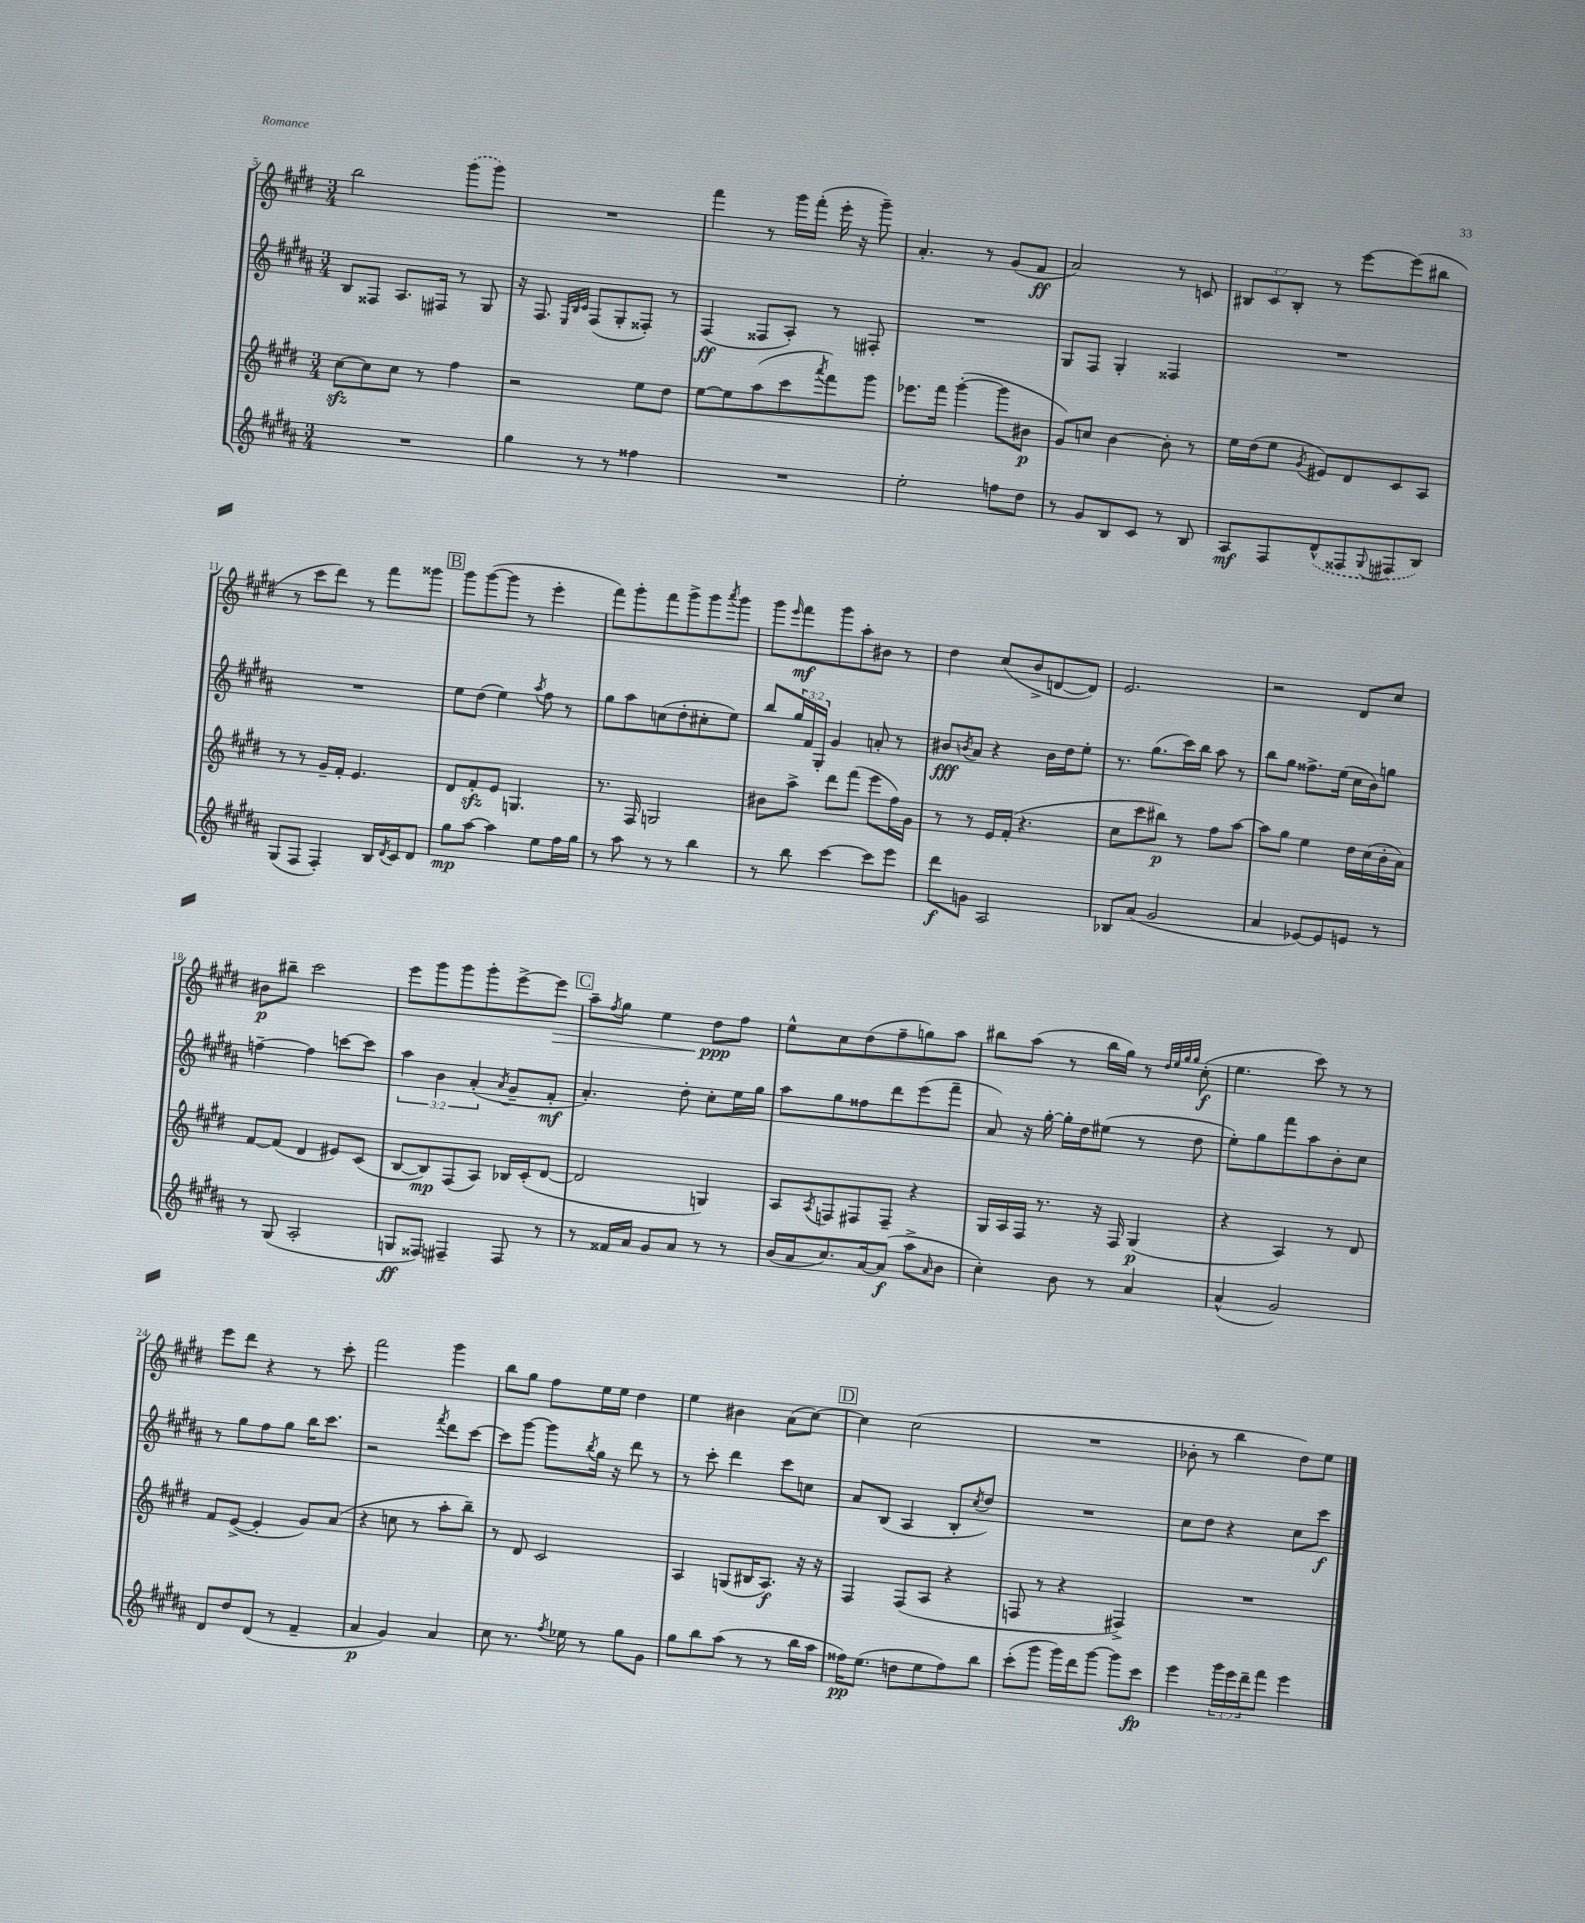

**kern	**dynam	**kern	**dynam	**kern	**dynam	**kern	**dynam
*part4	*part4	*part3	*part3	*part2	*part2	*part1	*part1
*staff4	*staff4	*staff3	*staff3	*staff2	*staff2	*staff1	*staff1
*clefG2	*	*clefG2	*	*clefG2	*	*clefG2	*
*k[f#c#g#d#a#]	*	*k[f#c#g#d#]	*	*k[f#c#g#d#a#]	*	*k[f#c#g#d#]	*
*M3/4	*	*M3/4	*	*M3/4	*	*M3/4	*
=5	=5	=5	=5	=5	=5	=5	=5
2.r	.	[8cc#zz\L	.	8B/L	.	2bb\	.
.	.	8cc#\]	.	8F##X/J	.	.	.
.	.	8cc#\J	.	8.A#/L	.	.	.
.	.	8r	.	.	.	.	.
.	.	.	.	16F#X/Jk	.	.	.
.	.	4ff#\	.	8r	.	(8ggg#\L	.
.	.	.	.	8G#/	.	8ggg#\J)	.
=6	=6	=6	=6	=6	=6	=6	=6
4gg#\	.	2r	.	16r	.	2.r	.
.	.	.	.	8.F#/	.	.	.
.	.	.	.	32qqE/LLL	.	.	.
.	.	.	.	32qqB/	.	.	.
.	.	.	.	32qqc#/JJJ	.	.	.
8r	.	.	.	(8F#/L	.	.	.
8r	.	.	.	8G#'/	.	.	.
4ff##X\	.	8ee\L	.	8F##X'/J)	.	.	.
.	.	8dd#\J	.	8r	.	.	.
=7	=7	=7	=7	=7	=7	=7	=7
2.r	.	[8ee\L	.	(4F#/	ff	4fff#\	.
.	.	8ee\]	.	.	.	.	.
.	.	(8aa\	.	8F##X/L	.	8r	.
.	.	8ccc#\	.	8A#'/J)	.	16ggg#\LL	.
.	.	.	.	.	.	(16fff#'\JJ	.
.	.	8qaaa/	.	.	.	.	.
.	.	8fff#\)	.	8r	.	16eee'\	.
.	.	.	.	.	.	16r	.
.	.	8ggg#\J	.	8F#X'/	.	8ggg#~\)	.
=8	=8	=8	=8	=8	=8	=8	=8
2ee'\	.	8.eee-X\L	.	2.r	.	4.a'/	.
.	.	16fff#\Jk	.	.	.	.	.
.	.	([4ggg#'\	.	.	.	.	.
.	.	.	.	.	.	8r	.
8ffn\L	.	8ggg#\L]	.	.	.	(8g#/L	.
8dd#\J	.	8b#X\J	p	.	.	8f#/J	ff
=9	=9	=9	=9	=9	=9	=9	=9
8r	.	8g#/L)	.	8G#/L	.	2a/)	.
8g#/L	.	8ccn/J	.	8F#/J	.	.	.
8B/	.	[4b\	.	4G#'/	.	.	.
8c#/J	.	.	.	.	.	.	.
8r	.	8b'\]	.	4F##X/	.	8r	.
8B/	.	8r	.	.	.	8cn/	.
=10	=10	=10	=10	=10	=10	=10	=10
8A#/L	mf	16ee\LL	.	2.r	.	12B#X/L	.
.	.	(16dd#\J	.	.	.	.	.
.	.	.	.	.	.	12c#/	.
8F#/	.	8ee\J	.	.	.	.	.
.	.	.	.	.	.	12B#'/J	.
.	.	8qg#/	.	.	.	.	.
(8d#^^/	.	8e#X/L)	.	.	.	8r	.
8F##X/	.	8d#/	.	.	.	[8eee\L	.
8qqG#/	.	.	.	.	.	.	.
8F#X/	.	8c#/	.	.	.	(8eee\]	.
8B/J)	.	8A/J	.	.	.	8bb#X\J	.
!!LO:LB:g=z
=11	=11	=11	=11	=11	=11	=11	=11
(8G#/L	.	8r	.	2.r	.	8r	.
8F#/J	.	8r	.	.	.	8ccc#\L	.
4F#'/)	.	16g#~/LL	.	.	.	8ddd#\J)	.
.	.	16f#'/JJ	.	.	.	.	.
.	.	4.e/	.	.	.	8r	.
16B/LL	.	.	.	.	.	8fff#\L	.
8qd#/	.	.	.	.	.	.	.
16c#/J	.	.	.	.	.	.	.
8d#/J	.	.	.	.	.	8ggg##X\J	.
!!LO:REH:place=s1:t=B
=12	=12	=12	=12	=12	=12	=12	=12
8gg#\L	mp	8d#/L	.	8ee\L	.	8ggg#\L	.
[8aa#\J	.	8f#zz'/	.	(8dd#\J	.	([8ggg#\	.
4aa#\]	.	8e/J	.	4ee\)	.	8ggg#\J]	.
.	.	4.Gn/	.	.	.	8r	.
.	.	.	.	8qaa#/	.	.	.
8ee\L	.	.	.	8ff#\	.	4eee'\	.
16ff#\L	.	.	.	8r	.	.	.
16gg#\JJ	.	.	.	.	.	.	.
=13	=13	=13	=13	=13	=13	=13	=13
8r	.	8.r	.	8gg#\L	.	8fff#\L)	.
8aa#\	.	.	.	8aa#\	.	8ggg#'\	.
.	.	16F#/	.	.	.	.	.
8r	.	2Gn/	.	(8ccn\	.	8fff#\	.
8r	.	.	.	8dd#'\	.	8ggg#^\	.
4bb\	.	.	.	8cc#X'\	.	8ggg#\	.
.	.	.	.	.	.	8qaaa/	.
.	.	.	.	8ee\J)	.	8ggg#\J	.
=14	=14	=14	=14	=14	=14	=14	=14
8r	.	8b#X\L	.	8bb/L	.	8ggg#\L	.
.	.	.	.	.	.	16qqeee/	.
8bb\	.	8aa^\J	.	24gg#/L	.	8fff#\	mf
.	.	.	.	24f#/	.	.	.
.	.	.	.	24G#'/JJ	.	.	.
[4ccc#\	.	8ddd#\L	.	4g#/	.	8ggg#\	.
.	.	(8fff#\J	.	.	.	8aa'\	.
8ccc#\L]	.	8eee\L	.	8an'/	.	8b#X\J	.
8eee\J	.	16ff#\L)	.	8r	.	8r	.
.	.	16g#\JJ	.	.	.	.	.
=15	=15	=15	=15	=15	=15	=15	=15
8ddd#\L	f	8r	.	8b#X/L	fff	4dd#\	.
.	.	.	.	8qbn/	.	.	.
8gn\J	.	8r	.	8a#/J	.	.	.
2A#/	.	16e/LL	.	4r	.	(8cc#/L	.
.	.	(16f#'/JJ	.	.	.	.	.
.	.	4.r	.	.	.	8b^/	.
.	.	.	.	16b\LL	.	[8dn/	.
.	.	.	.	16dd#\J	.	.	.
.	.	.	.	8ee'\J	.	8d/J])	.
=16	=16	=16	=16	=16	=16	=16	=16
8B-X/L	.	8cc#\L	.	8.r	.	2.e/	.
(8a#/J	.	8ccc#\	.	.	.	.	.
.	.	.	.	(8.gg#\L	.	.	.
2g#/	.	8bb#X\J)	p	.	.	.	.
.	.	8r	.	16ccc#\L)	.	.	.
.	.	.	.	16bb\JJ	.	.	.
.	.	8ff#\L	.	8aa#\	.	.	.
.	.	[8aa\J	.	8r	.	.	.
=17	=17	=17	=17	=17	=17	=17	=17
4a#/	.	8aa\L]	.	8bb\L	.	2r	.
.	.	8gg#\J	.	8gg#\J	.	.	.
[8e-X/L)	.	4ee\	.	8.ff##X^\L	.	.	.
8e-/]	.	.	.	.	.	.	.
.	.	.	.	(16ee\Jk	.	.	.
8en/J	.	16dd#\LL	.	16cc#\LL	.	8d#/L	.
.	.	(16cc#\	.	16b\J)	.	.	.
8r	.	16b'\	.	8ggn\J	.	8cc#/J	.
.	.	16a\JJ)	.	.	.	.	.
!!LO:LB:g=z
=18	=18	=18	=18	=18	=18	=18	=18
8r	.	[8f#/L	.	[4ffn~\	.	8b#X\L	p
(8G#/	.	(8f#/J]	.	.	.	8bb#X~\J	.
2A#'/	.	4d#/	.	4ff\]	.	2ccc#\	.
.	.	8e#X/L)	.	[8cccn\L	.	.	.
.	.	(8c#/J	.	8ccc\J]	.	.	.
=19	=19	=19	=19	=19	=19	=19	=19
8Gn/L	ff	[8B/L	.	6aa#\	.	8eee\L	.
8F##X/J)	.	8B/])	mp	.	.	8ggg#\	.
.	.	.	.	6b\	.	.	.
4F#X~/	.	(8F#/	.	.	.	8ggg#\	.
.	.	.	.	(6a#'/	.	.	.
.	.	8A/J)	.	.	.	8ggg#'\	.
.	.	.	.	8qa#/	.	.	.
8F#/	.	16B-X/LL	.	8g#~/L	.	[8eee^\	.
.	.	(16c#'/J	.	.	.	.	.
!	!	!	!	!	!	!	!LO:HP:b
8r	.	[8d#/J	.	8f#'/J	mf	8eee\J]	>
!!LO:REH:place=s1:t=C
=20	=20	=20	=20	=20	=20	=20	=20
8r	.	2d#/]	.	4.a#'/)	.	8aa~\L	.
.	.	.	.	.	.	8qff#/	.
16f##X/LL	.	.	.	.	.	8gg#\J	.
16a#/JJ	.	.	.	.	.	.	.
8g#/L	.	.	.	.	.	4ee\	.
8a#/J	.	.	.	8dd#'\	.	.	.
8r	.	4Gn/)	.	8cc#'\L	.	8dd#\L	ppp
8r	.	.	.	16ee\L	.	8ff#\J	]
.	.	.	.	16gg#\JJ	.	.	.
=21	=21	=21	=21	=21	=21	=21	=21
(16b/LL	.	8A/L	.	8aa#\L	.	8ee^^\L	.
16a#/J	.	.	.	.	.	.	.
.	.	8qA/	.	.	.	.	.
8.cc#/)	.	8Fn/	.	8gg#\	.	8cc#\	.
.	.	8F#X/	.	8ff##X\	.	(8dd#\	.
[16a#/k	.	.	.	.	.	.	.
(8a#/J]	f	8F#~/J	.	8ddd#\	.	8ff#~\	.
8aa#^\L	.	4r	.	(8eee\	.	8ggn\)	.
16qqa#/	.	.	.	.	.	.	.
8b\J	.	.	.	8fff#~\J	.	8aa\J	.
=22	=22	=22	=22	=22	=22	=22	=22
4cc#'\)	.	16G#/LL	.	8a#/)	.	8bb#X\L	.
.	.	16A/	.	.	.	.	.
.	.	16F#/JJ	.	16r	.	(8aa\J	.
.	.	8.r	.	[16gg#'\	.	.	.
8b\	.	.	.	16gg#'\LL]	.	8r	.
.	.	.	.	16dd#\J	.	.	.
8r	.	16r	.	(8ee#X\J	.	16bb#\LL	.
.	.	16F#/	.	.	.	16gg#\JJ)	.
4a#/	.	(4G#/	p	8r	.	8r	.
.	.	.	.	.	.	32qqdd#/LLL	.
.	.	.	.	.	.	32qqee/	.
.	.	.	.	.	.	32qqgg#/	.
.	.	.	.	.	.	32qqgg#/JJJ	.
.	.	.	.	8dd#\	.	(8cc#'\	f
=23	=23	=23	=23	=23	=23	=23	=23
(4a#^^/	.	4r	.	8ee'\L)	.	4.ee\	.
.	.	.	.	8gg#\	.	.	.
2g#/)	.	4A/)	.	8fff#\	.	.	.
.	.	.	.	8aa#\	.	8ccc#\)	.
.	.	8r	.	8b'\	.	8r	.
.	.	8d#/	.	8cc#\J	.	8r	.
!!LO:LB:g=z
=24	=24	=24	=24	=24	=24	=24	=24
8d#/L	.	8f#/L	.	8r	.	8eee\L	.
8dd#/	.	([8e^/J	.	8gg#\L	.	8ddd#\J	.
(8d#/J	.	4e'/]	.	8ff#\	.	4r	.
8r	.	.	.	8gg#\J	.	.	.
4f#~/	.	8g#/L)	.	16bb\KL	.	8r	.
.	.	.	.	8.ccc#\J	.	.	.
.	.	(8a/J	.	.	.	8ccc#'\	.
=25	=25	=25	=25	=25	=25	=25	=25
4a#/	p	4r	.	2r	.	2fff#\	.
4g#/)	.	8ccn\	.	.	.	.	.
.	.	8r	.	.	.	.	.
.	.	.	.	8qfff#/	.	.	.
4a#/	.	8aa'\L	.	8ddd#\L	.	4ggg#\	.
.	.	8bb~\J)	.	[8ccc#\J	.	.	.
=26	=26	=26	=26	=26	=26	=26	=26
8cc#\	.	8r	.	8ccc#\L]	.	8bb\L	.
8.r	.	8d#/	.	[8ggg#\J	.	8gg#\J	.
.	.	2c#/	.	8ggg#\L]	.	8ff#\L	.
8qff#/	.	.	.	.	.	.	.
16ee-X\	.	.	.	.	.	.	.
.	.	.	.	8qbb/	.	.	.
8r	.	.	.	16gg#\Jk	.	16ee\L	.
.	.	.	.	16r	.	16ee\JJ	.
8gg#\L	.	.	.	8ddd#\	.	4dd#\	.
8g#\J	.	.	.	8r	.	.	.
=27	=27	=27	=27	=27	=27	=27	=27
8gg#\L	.	4A/	.	8r	.	4ee\	.
8bb\	.	.	.	8ccc#'\	.	.	.
(8aa#\J	.	(8Gn/L	.	4ddd#\	.	4b#X\	.
8r	.	16B#X/K	.	.	.	.	.
.	.	8.A/J)	f	.	.	.	.
8r	.	.	.	8ccc#\L	.	(8a\L	.
16bb\LL	.	16r	.	8ccn\J	.	[8cc#\J)	.
16aa#\JJ	.	16r	.	.	.	.	.
!!LO:REH:place=s1:t=D
=28	=28	=28	=28	=28	=28	=28	=28
16ff##X\KL)	pp	4F#/	.	8a#/L	.	4cc#\]	.
(8.ee\J	.	.	.	.	.	.	.
.	.	.	.	(8B/J	.	.	.
8ddn\L	.	(8F#/L	.	4A#/	.	(2cc#\	.
8ee\	.	8A/J	.	.	.	.	.
8ff##\)	.	4r	.	8B'/L	.	.	.
.	.	.	.	8qcc#/	.	.	.
8bb\J	.	.	.	8dd#/J)	.	.	.
=29	=29	=29	=29	=29	=29	=29	=29
(8ccc#'\L	.	8Fn/	.	2.r	.	2.r	.
8ggg#\J	.	8r	.	.	.	.	.
16ggg#\LL)	.	4r	.	.	.	.	.
16ddd#\J	.	.	.	.	.	.	.
[8ggg#\J	.	.	.	.	.	.	.
8ggg#\L]	.	4F#X^/)	.	.	.	.	.
8ccc#\J	fp	.	.	.	.	.	.
=30	=30	=30	=30	=30	=30	=30	=30
4eee\	.	2.r	.	8cc#\L	.	8b-X'\	.
.	.	.	.	8dd#\J	.	8r	.
24ggg#\LL	.	.	.	4r	.	4bb\	.
24eee\	.	.	.	.	.	.	.
24ddd#~\J	.	.	.	.	.	.	.
8fff#\J	.	.	.	.	.	.	.
4eee\	.	.	.	8cc#\L	.	8dd#\L)	.
.	.	.	.	8ccc#\J	f	8ee\J	.
==	==	==	==	==	==	==	==
*-	*-	*-	*-	*-	*-	*-	*-
